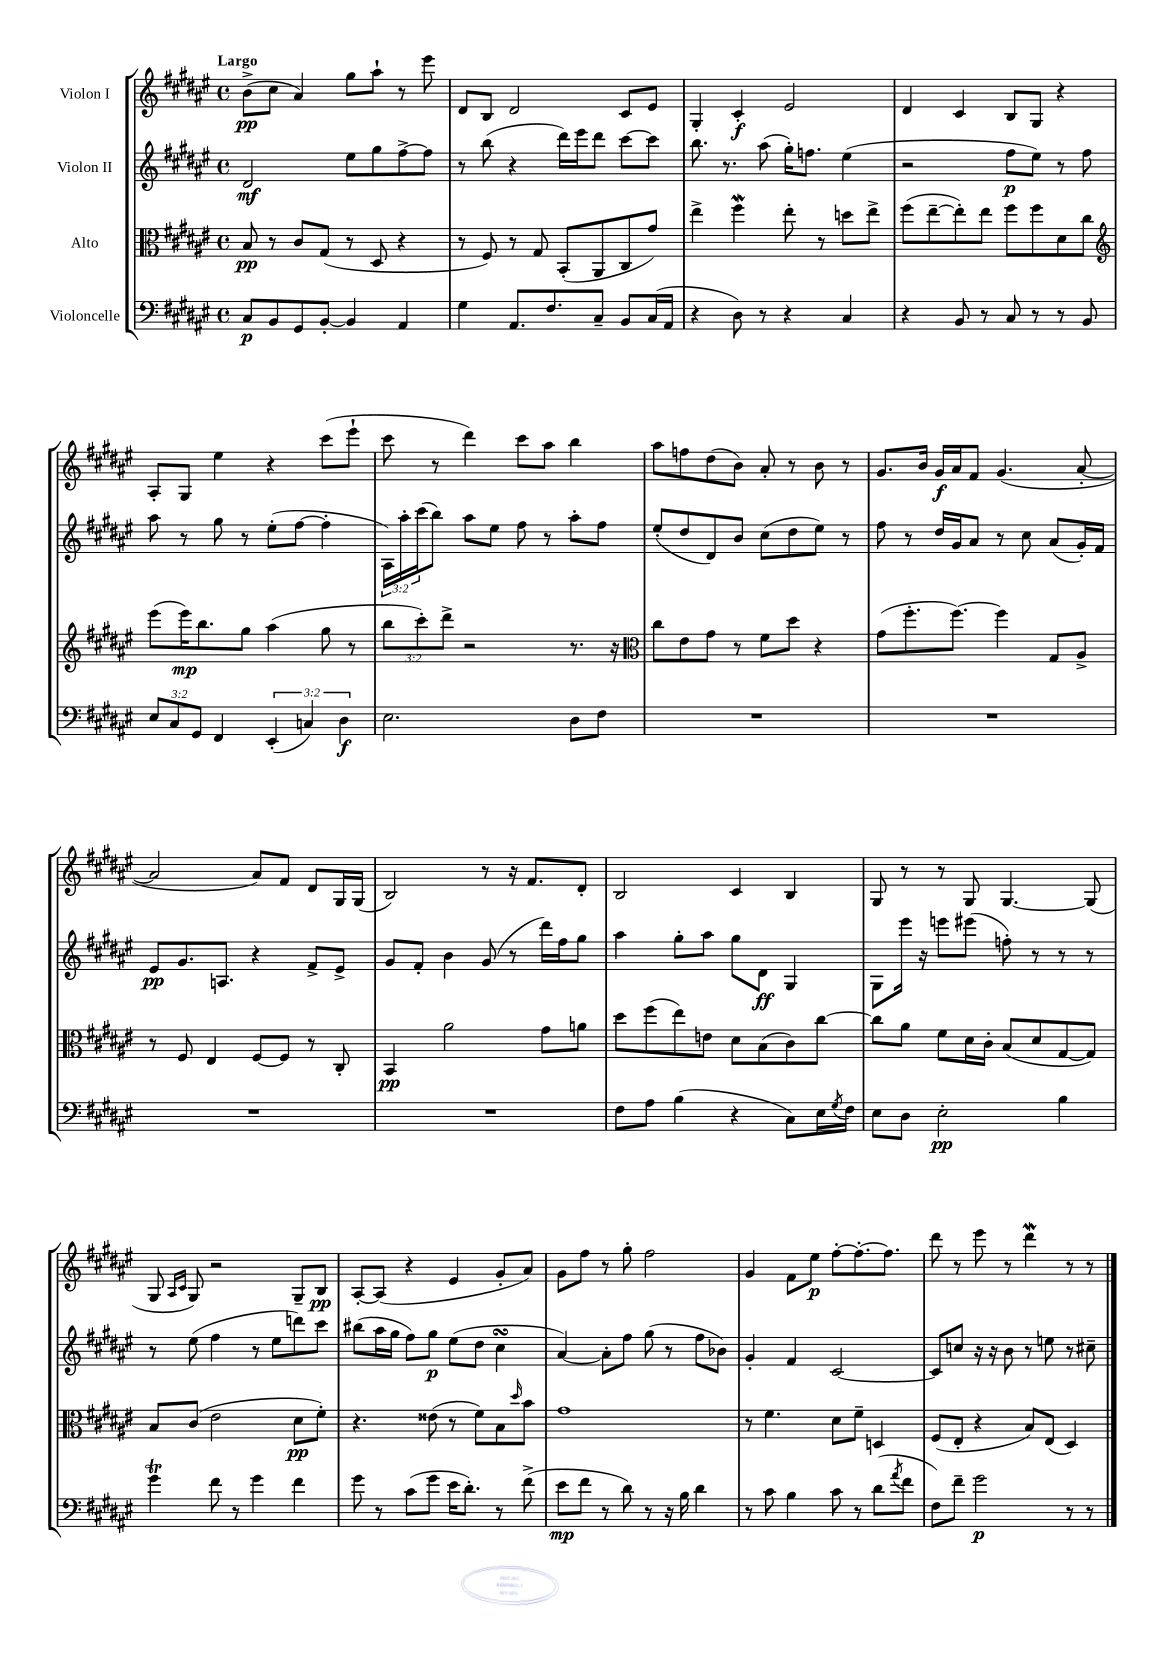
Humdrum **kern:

**kern	**dynam	**kern	**dynam	**kern	**dynam	**kern	**dynam
*part4	*part4	*part3	*part3	*part2	*part2	*part1	*part1
*staff4	*staff4	*staff3	*staff3	*staff2	*staff2	*staff1	*staff1
*I"Violoncelle	*	*I"Alto	*	*I"Violon II	*	*I"Violon I	*
*clefF4	*	*clefC3	*	*clefG2	*	*clefG2	*
*k[f#c#g#d#a#e#]	*	*k[f#c#g#d#a#e#]	*	*k[f#c#g#d#a#e#]	*	*k[f#c#g#d#a#e#]	*
*M4/4	*	*M4/4	*	*M4/4	*	*M4/4	*
*met(c)	*	*met(c)	*	*met(c)	*	*met(c)	*
=1	=1	=1	=1	=1	=1	=1	=1
!	!	!	!	!	!	!LO:TX:a:B:t=Largo	!
8C#/L	p	8B/	pp	2d#/	mf	(8b^\L	pp
8BB/	.	8r	.	.	.	8cc#\J	.
8GG#/	.	8c#/L	.	.	.	4a#/)	.
[8BB'/J	.	(8G#/J	.	.	.	.	.
4BB/]	.	8r	.	8ee#\L	.	8gg#\L	.
.	.	8D#/	.	8gg#\	.	8aa#`\J	.
4AA#/	.	4r	.	[8ff#^\	.	8r	.
.	.	.	.	8ff#\J]	.	8eee#\	.
=2	=2	=2	=2	=2	=2	=2	=2
4G#\	.	8r	.	8r	.	8d#/L	.
.	.	8F#/)	.	(8bb\	.	8B/J	.
8.AA#/L	.	8r	.	4r	.	2d#/	.
.	.	8G#/	.	.	.	.	.
8.F#/	.	.	.	.	.	.	.
.	.	(8BB'/L	.	16ddd#\LL)	.	.	.
.	.	.	.	16eee#\J	.	.	.
8C#~/J	.	8AA#/	.	8ddd#\J	.	.	.
8BB/L	.	8C#/	.	[8ccc#\L	.	8c#/L	.
(16C#/L	.	8g#/J)	.	8ccc#\J]	.	8e#/J	.
16AA#/JJ	.	.	.	.	.	.	.
=3	=3	=3	=3	=3	=3	=3	=3
4r	.	4ee#^\	.	8.bb\	.	4G#'/	.
.	.	.	.	8.r	.	.	.
8D#\)	.	4ff#w\	.	.	.	4c#'/	f
8r	.	.	.	(8aa#\	.	.	.
4r	.	8ee#'\	.	16gg#'\KL)	.	2e#/	.
.	.	.	.	8.ffn\J	.	.	.
.	.	8r	.	.	.	.	.
4C#/	.	8ddn\L	.	(4ee#\	.	.	.
.	.	8ee#^\J	.	.	.	.	.
=4	=4	=4	=4	=4	=4	=4	=4
4r	.	(8ff#\L	.	2r	.	4d#/	.
.	.	[8ee#~\	.	.	.	.	.
8BB/	.	8ee#'\])	.	.	.	4c#/	.
8r	.	8ee#\J	.	.	.	.	.
8C#/	.	8ff#\L	.	8ff#\L	p	8B/L	.
8r	.	8ff#\	.	8ee#\J)	.	8G#/J	.
8r	.	8d#\	.	8r	.	4r	.
8BB/	.	8cc#\J	.	8ff#\	.	.	.
!!LO:LB:g=z
=5	=5	=5	=5	=5	=5	=5	=5
*	*	*clefG2	*	*	*	*	*
12E#/L	.	(8eee#\L	.	8aa#\	.	8A#'/L	.
12C#/	.	.	.	.	.	.	.
.	.	16eee#\K)	mp	8r	.	8G#/J	.
12GG#/J	.	.	.	.	.	.	.
.	.	8.bb\	.	.	.	.	.
4FF#/	.	.	.	8gg#\	.	4ee#\	.
.	.	8gg#\J	.	8r	.	.	.
(6EE#'/	.	(4aa#\	.	(8ee#'\L	.	4r	.
.	.	.	.	[8ff#\J	.	.	.
6Cn/)	.	.	.	.	.	.	.
.	.	8gg#\	.	4ff#'\]	.	(8ccc#\L	.
6D#\	f	.	.	.	.	.	.
.	.	8r	.	.	.	8eee#`\J	.
=6	=6	=6	=6	=6	=6	=6	=6
2.E#\	.	12bb\L	.	24A#\LL)	.	8ccc#\	.
.	.	.	.	24aa#'\	.	.	.
.	.	12ccc#'\)	.	(24ccc#\J	.	.	.
.	.	.	.	8bb\J)	.	8r	.
.	.	12ddd#^\J	.	.	.	.	.
.	.	2r	.	8aa#\L	.	4ddd#\)	.
.	.	.	.	8ee#\J	.	.	.
.	.	.	.	8ff#\	.	8ccc#\L	.
.	.	.	.	8r	.	8aa#\J	.
8D#\L	.	8.r	.	8aa#'\L	.	4bb\	.
8F#\J	.	.	.	8ff#\J	.	.	.
.	.	16r	.	.	.	.	.
=7	=7	=7	=7	=7	=7	=7	=7
*	*	*clefC3	*	*	*	*	*
1r	.	8cc#\L	.	(8ee#'/L	.	8aa#\L	.
.	.	8e#\	.	8dd#/	.	8ffn\	.
.	.	8g#\J	.	8d#/)	.	(8dd#\	.
.	.	8r	.	8b/J	.	8b\J)	.
.	.	8f#\L	.	(8cc#\L	.	8a#'/	.
.	.	8dd#\J	.	8dd#\	.	8r	.
.	.	4r	.	8ee#\J)	.	8b\	.
.	.	.	.	8r	.	8r	.
=8	=8	=8	=8	=8	=8	=8	=8
1r	.	(8g#\L	.	8ff#\	.	8.g#/L	.
.	.	8.ff#'\	.	8r	.	.	.
.	.	.	.	.	.	16b/Jk	.
.	.	.	.	16dd#/LL	.	16g#/LL	f
.	.	[8.ff#\J)	.	16g#/J	.	16a#/J	.
.	.	.	.	8a#/J	.	8f#/J	.
.	.	4ff#\]	.	8r	.	(4.g#/	.
.	.	.	.	8cc#\	.	.	.
.	.	8G#/L	.	(8a#/L	.	.	.
.	.	8A#^/J	.	16g#'/L)	.	[8a#'/	.
.	.	.	.	16f#/JJ	.	.	.
!!LO:LB:g=z
=9	=9	=9	=9	=9	=9	=9	=9
1r	.	8r	.	8e#/L	pp	2a#/]	.
.	.	8F#/	.	8.g#/	.	.	.
.	.	4E#/	.	.	.	.	.
.	.	.	.	8.An/J	.	.	.
.	.	[8F#/L	.	4r	.	8a#/L)	.
.	.	8F#/J]	.	.	.	8f#/J	.
.	.	8r	.	8f#^/L	.	8d#/L	.
.	.	8C#'/	.	8e#^/J	.	16G#/L	.
.	.	.	.	.	.	(16G#/JJ	.
=10	=10	=10	=10	=10	=10	=10	=10
1r	.	4BB/	pp	8g#/L	.	2B/)	.
.	.	.	.	8f#'/J	.	.	.
.	.	2a#\	.	4b\	.	.	.
.	.	.	.	(8g#/	.	8r	.
.	.	.	.	8r	.	16r	.
.	.	.	.	.	.	8.f#/L	.
.	.	8g#\L	.	16ddd#\LL)	.	.	.
.	.	.	.	16ff#\J	.	.	.
.	.	8an\J	.	8gg#\J	.	8d#'/J	.
=11	=11	=11	=11	=11	=11	=11	=11
8F#\L	.	8dd#\L	.	4aa#\	.	2B/	.
8A#\J	.	(8ff#\	.	.	.	.	.
(4B\	.	8ee#\)	.	8gg#'\L	.	.	.
.	.	8en\J	.	8aa#\J	.	.	.
4r	.	8d#\L	.	8gg#\L	.	4c#/	.
.	.	(8B\	.	8d#\J	ff	.	.
8C#\L)	.	8c#\)	.	4G#/	.	4B/	.
16E#\L	.	[8cc#\J	.	.	.	.	.
8qG#/	.	.	.	.	.	.	.
16F#\JJ	.	.	.	.	.	.	.
=12	=12	=12	=12	=12	=12	=12	=12
8E#\L	.	8cc#\L]	.	8G#\L	.	8G#/	.
8D#\J	.	8a#\J	.	16eee#\Jk	.	8r	.
.	.	.	.	16r	.	.	.
2E#'\	pp	8f#\L	.	8eeen\L	.	8r	.
.	.	16d#\L	.	(8eee#X\J	.	8G#/	.
.	.	16c#'\JJ	.	.	.	.	.
.	.	(8B/L	.	8ffn'\)	.	[4.G#/	.
.	.	8d#/	.	8r	.	.	.
4B\	.	[8G#/	.	8r	.	.	.
.	.	8G#/J])	.	8r	.	(8G#/]	.
!!LO:LB:g=z
=13	=13	=13	=13	=13	=13	=13	=13
4g#T\	.	8B/L	.	8r	.	8G#/	.
.	.	.	.	.	.	16qqA#/LL	.
.	.	.	.	.	.	16qqc#/JJ	.
.	.	(8c#/J	.	(8ee#\	.	8G#/)	.
8f#\	.	2e#\	.	4ff#\	.	2r	.
8r	.	.	.	.	.	.	.
4g#\	.	.	.	8r	.	.	.
.	.	.	.	8ee#\L	.	.	.
4f#\	.	8d#\L	pp	8dddn\)	.	8G#~/L	.
.	.	8f#'\J)	.	8ccc#\J	.	8B/J	pp
=14	=14	=14	=14	=14	=14	=14	=14
8g#\	.	4.r	.	(8bb#X\L	.	[8A#'/L	.
8r	.	.	.	16aa#\L	.	(8A#/J]	.
.	.	.	.	16gg#\JJ	.	.	.
(8c#\L	.	.	.	8ff#\L)	.	4r	.
8g#\J	.	(8e##X\	.	8gg#\J	p	.	.
16e#\KL	.	8r	.	(8ee#\L	.	4e#/	.
8.d#'\J)	.	.	.	.	.	.	.
.	.	8f#\L)	.	8dd#\J	.	.	.
8r	.	8B\	.	4cc#sSSS\	.	8g#'/L	.
.	.	16qqdd#/	.	.	.	.	.
(8f#^\	.	8b\J	.	.	.	8a#/J)	.
=15	=15	=15	=15	=15	=15	=15	=15
8e#\L	mp	1g#	.	[4a#/)	.	8g#\L	.
8f#\J	.	.	.	.	.	8ff#\J	.
8r	.	.	.	8a#'\L]	.	8r	.
8d#\)	.	.	.	8ff#\J	.	8gg#'\	.
8r	.	.	.	(8gg#\	.	2ff#\	.
16r	.	.	.	8r	.	.	.
16B\	.	.	.	.	.	.	.
4d#\	.	.	.	8ff#\L	.	.	.
.	.	.	.	8b-X\J)	.	.	.
=16	=16	=16	=16	=16	=16	=16	=16
8r	.	8r	.	4g#'/	.	4g#/	.
8c#\	.	4.f#\	.	.	.	.	.
4B\	.	.	.	4f#/	.	8f#\L	.
.	.	.	.	.	.	8ee#\J	p
8c#\	.	8d#\L	.	[2c#/	.	[8ff#'\L	.
8r	.	8f#~\J	.	.	.	8.ff#'\_	.
(8d#\L	.	4Dn/	.	.	.	.	.
.	.	.	.	.	.	8.ff#\J]	.
8qa#/	.	.	.	.	.	.	.
8f#\J	.	.	.	.	.	.	.
=17	=17	=17	=17	=17	=17	=17	=17
8F#\L)	.	(8F#/L	.	8c#/L]	.	8ddd#\	.
8f#~\J	.	8E#'/J	.	8ccn/J	.	8r	.
2g#\	p	4r	.	16r	.	8eee#\	.
.	.	.	.	16r	.	.	.
.	.	.	.	8b\	.	8r	.
.	.	8B/L)	.	8r	.	4ddd#W\	.
.	.	(8E#/J	.	8een\	.	.	.
8r	.	4D#/)	.	8r	.	8r	.
8r	.	.	.	8cc#X~\	.	8r	.
==	==	==	==	==	==	==	==
*-	*-	*-	*-	*-	*-	*-	*-
